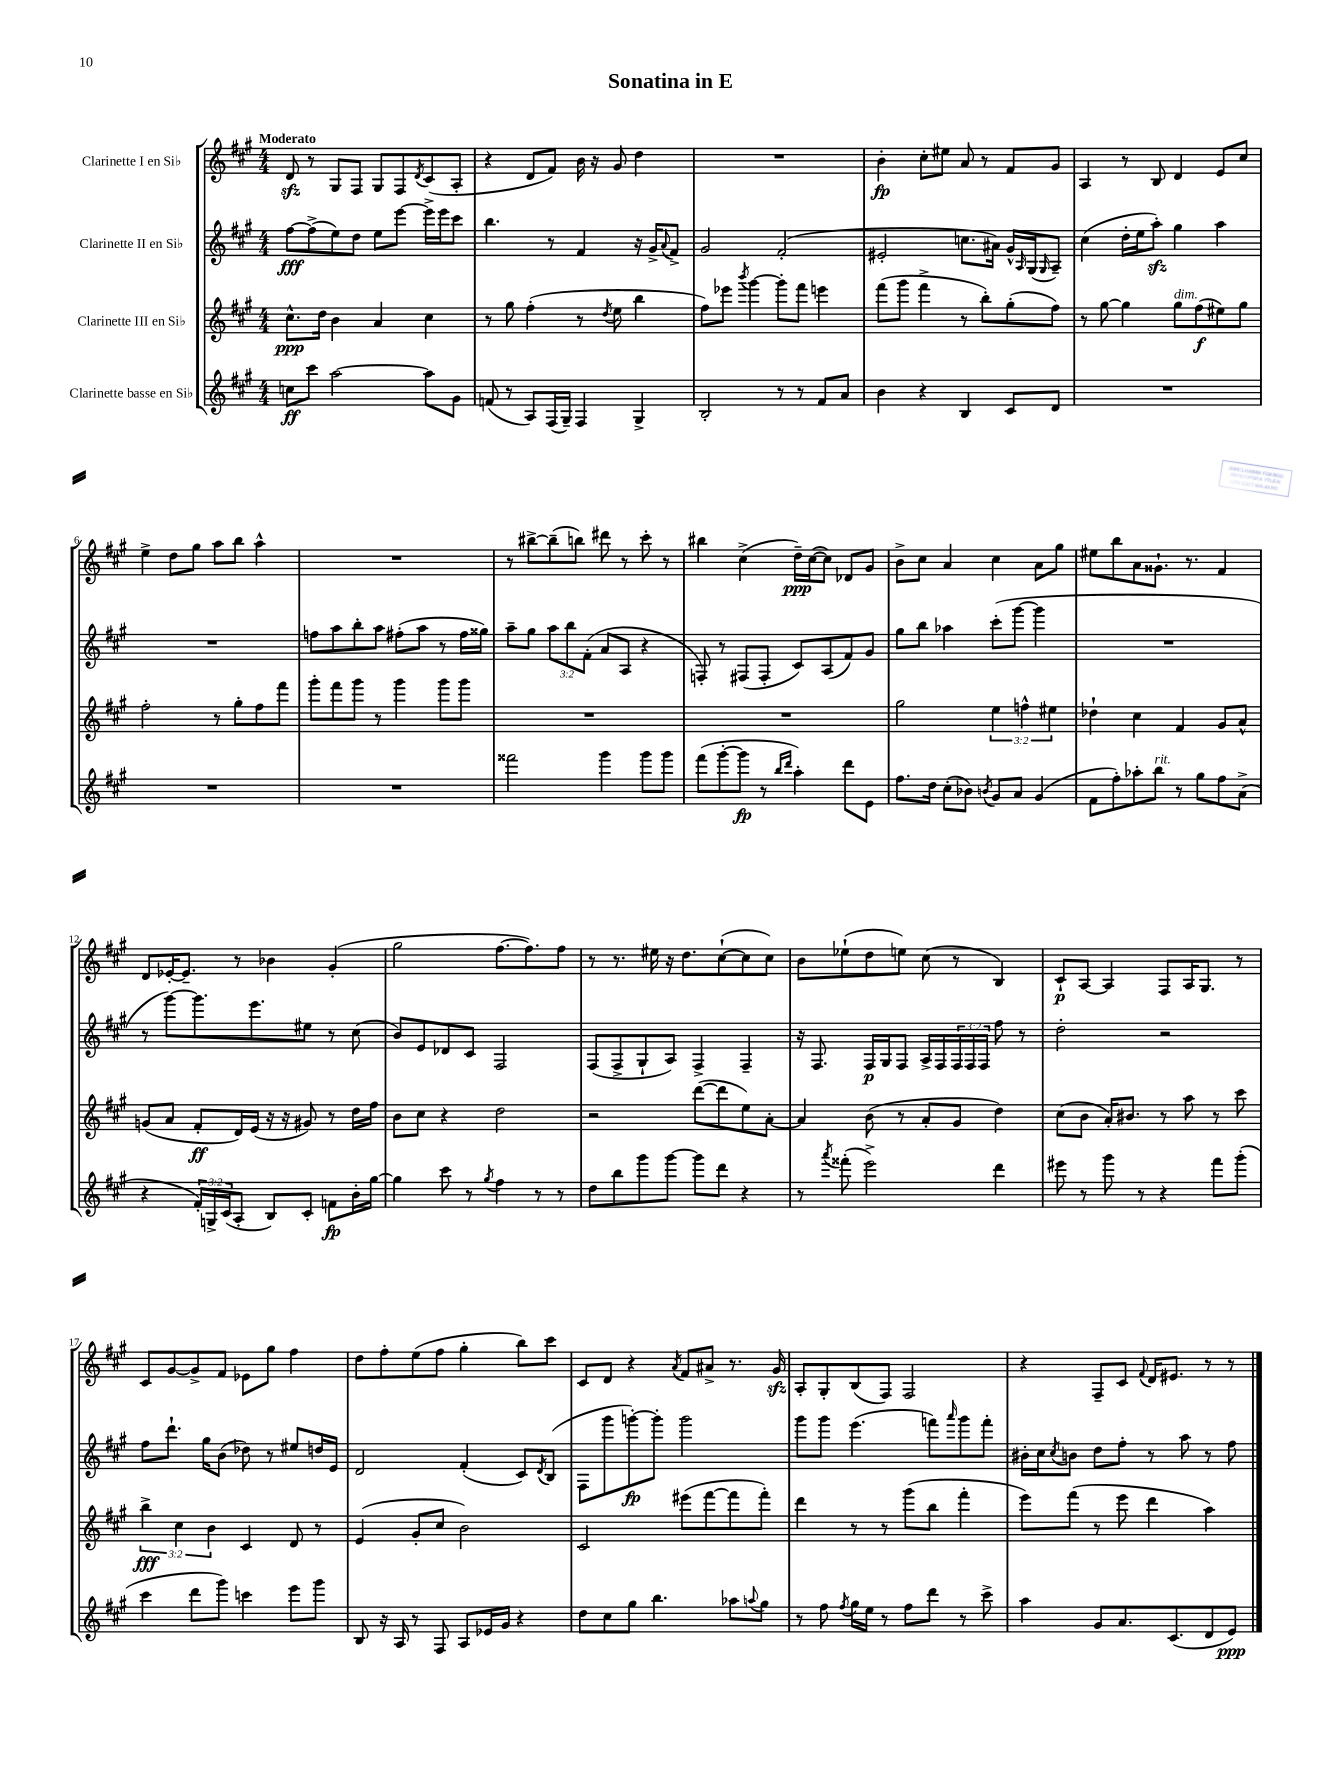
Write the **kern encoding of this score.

**kern	**dynam	**kern	**dynam	**kern	**dynam	**kern	**dynam
*part4	*part4	*part3	*part3	*part2	*part2	*part1	*part1
*staff4	*staff4	*staff3	*staff3	*staff2	*staff2	*staff1	*staff1
*I"Clarinette basse en Si♭	*	*I"Clarinette III en Si♭	*	*I"Clarinette II en Si♭	*	*I"Clarinette I en Si♭	*
*clefG2	*	*clefG2	*	*clefG2	*	*clefG2	*
*k[f#c#g#]	*	*k[f#c#g#]	*	*k[f#c#g#]	*	*k[f#c#g#]	*
*M4/4	*	*M4/4	*	*M4/4	*	*M4/4	*
=1	=1	=1	=1	=1	=1	=1	=1
!	!	!	!	!	!	!LO:TX:a:B:t=Moderato	!
8ccn\L	ff	8.cc#^^\L	ppp	[8ff#\L	fff	8dzz/	.
8ccc#\J	.	.	.	(8ff#^\]	.	8r	.
.	.	16dd\Jk	.	.	.	.	.
[2aa\	.	4b\	.	8ee\)	.	8G#/L	.
.	.	.	.	8dd\J	.	8F#/J	.
.	.	4a/	.	8ee\L	.	8G#/L	.
.	.	.	.	[8eee\J	.	8F#/	.
.	.	.	.	.	.	8qd/	.
8aa\L]	.	4cc#\	.	16eee^\LL]	.	(8c#/	.
.	.	.	.	16eee\J	.	.	.
8g#\J	.	.	.	8ccc#\J	.	8A'/J	.
=2	=2	=2	=2	=2	=2	=2	=2
(8fn/	.	8r	.	4.bb\	.	4r	.
8r	.	8gg#\	.	.	.	.	.
8A/L)	.	(4ff#'\	.	.	.	8d/L	.
(16F#/L	.	.	.	8r	.	8f#/J)	.
16G#~/JJ)	.	.	.	.	.	.	.
4F#/	.	8r	.	4f#/	.	16b\	.
.	.	.	.	.	.	16r	.
.	.	8qdd/	.	.	.	.	.
.	.	8ee\	.	.	.	8g#/	.
4G#^/	.	4bb\	.	16r	.	4dd\	.
.	.	.	.	16g#^/KL	.	.	.
.	.	.	.	8qqa/	.	.	.
.	.	.	.	8f#^/J	.	.	.
=3	=3	=3	=3	=3	=3	=3	=3
2B'/	.	8ff#\L)	.	2g#/	.	1r	.
.	.	8eee-X\J	.	.	.	.	.
.	.	8qbbb/	.	.	.	.	.
.	.	[4ggg#\	.	.	.	.	.
8r	.	8ggg#'\L]	.	(2f#'/	.	.	.
8r	.	8fff#\J	.	.	.	.	.
8f#/L	.	4eeen\	.	.	.	.	.
8a/J	.	.	.	.	.	.	.
=4	=4	=4	=4	=4	=4	=4	=4
4b\	.	(8fff#\L	.	2e#X'/	.	4b'\	fp
.	.	8ggg#\J	.	.	.	.	.
4r	.	4fff#^\	.	.	.	8cc#'\L	.
.	.	.	.	.	.	8ee#X\J	.
4B/	.	8r	.	8.ccn\L	.	8a/	.
.	.	8bb'\L)	.	.	.	8r	.
.	.	.	.	16a#X\Jk)	.	.	.
8c#/L	.	(8gg#'\	.	16g#^^/LL	.	8f#/L	.
.	.	.	.	16qqA/	.	.	.
.	.	.	.	(16G#/J	.	.	.
.	.	.	.	16qqG#/	.	.	.
8d/J	.	8ff#\J)	.	8A~/J)	.	8g#/J	.
=5	=5	=5	=5	=5	=5	=5	=5
1r	.	8r	.	(4cc#\	.	4A/	.
.	.	[8gg#\	.	.	.	.	.
.	.	4gg#\]	.	16dd'\LL	.	8r	.
.	.	.	.	16ee\J	.	.	.
.	.	.	.	8aazz'\J)	.	8B/	.
!	!	!LO:TX:a:i:t=dim.	!	!	!	!	!
.	.	8gg#\L	.	4gg#\	.	4d/	.
.	.	(8ff#\	f	.	.	.	.
.	.	8ee#X\)	.	4aa\	.	8e/L	.
.	.	8gg#\J	.	.	.	8cc#/J	.
!!LO:LB:g=z
=6	=6	=6	=6	=6	=6	=6	=6
1r	.	2ff#'\	.	1r	.	4ee^\	.
.	.	.	.	.	.	8dd\L	.
.	.	.	.	.	.	8gg#\J	.
.	.	8r	.	.	.	8aa\L	.
.	.	8gg#'\L	.	.	.	8bb\J	.
.	.	8ff#\	.	.	.	4aa^^\	.
.	.	8fff#\J	.	.	.	.	.
=7	=7	=7	=7	=7	=7	=7	=7
1r	.	8ggg#'\L	.	8ffn\L	.	1r	.
.	.	8fff#\	.	8aa\	.	.	.
.	.	8ggg#\J	.	8bb'\	.	.	.
.	.	8r	.	8aa\J	.	.	.
.	.	4ggg#\	.	(8ff#X'\L	.	.	.
.	.	.	.	8aa\J	.	.	.
.	.	8ggg#\L	.	8r	.	.	.
.	.	8ggg#\J	.	16ff#\LL	.	.	.
.	.	.	.	16gg##X\JJ)	.	.	.
=8	=8	=8	=8	=8	=8	=8	=8
2fff##X\	.	1r	.	8aa~\L	.	8r	.
.	.	.	.	8gg#\J	.	[8bb#X^\L	.
.	.	.	.	12aa\L	.	(8bb#~\]	.
.	.	.	.	12bb\	.	.	.
.	.	.	.	.	.	8bbn\J)	.
.	.	.	.	(12f#'\J	.	.	.
4ggg#\	.	.	.	8a/L	.	8ddd#X\	.
.	.	.	.	8A/J	.	8r	.
8ggg#\L	.	.	.	4r	.	8ccc#'\	.
8ggg#\J	.	.	.	.	.	8r	.
=9	=9	=9	=9	=9	=9	=9	=9
(8fff#\L	.	1r	.	8Fn'/)	.	4bb#X\	.
[8ggg#'\	.	.	.	8r	.	.	.
8ggg#\J]	fp	.	.	(8F#X/L	.	(4cc#^\	.
8r	.	.	.	8F#'/J	.	.	.
16qqbb/LL	.	.	.	.	.	.	.
16qqddd/JJ	.	.	.	.	.	.	.
4aa'\)	.	.	.	8c#/L)	.	16dd~\LL)	ppp
.	.	.	.	.	.	([16cc#\J	.
.	.	.	.	(8A/	.	8cc#\J])	.
8ddd\L	.	.	.	8f#/)	.	8d-X/L	.
8e\J	.	.	.	8g#/J	.	8g#/J	.
=10	=10	=10	=10	=10	=10	=10	=10
8.ff#\L	.	2gg#\	.	8gg#\L	.	8b^\L	.
.	.	.	.	8bb\J	.	8cc#\J	.
16dd\Jk	.	.	.	.	.	.	.
(8cc#'\L	.	.	.	4aa-X\	.	4a/	.
8b-X\J)	.	.	.	.	.	.	.
8qbn/	.	.	.	.	.	.	.
8g#/L	.	6ee\	.	(8ccc#'\L	.	4cc#\	.
8a/J	.	.	.	[8ggg#\J	.	.	.
.	.	6ffn^^\	.	.	.	.	.
(4g#/	.	.	.	4ggg#\]	.	8a\L	.
.	.	6ee#X\	.	.	.	.	.
.	.	.	.	.	.	8gg#\J	.
=11	=11	=11	=11	=11	=11	=11	=11
8f#\L	.	4dd-X`\	.	1r	.	8ee#X\L	.
8ff#'\)	.	.	.	.	.	8bb\	.
8aa-X'\	.	4cc#\	.	.	.	8a\	.
!LO:TX:a:i:t=rit.	!	!	!	!	!	!	!
8bb\J	.	.	.	.	.	8.g##X`\J	.
8r	.	4f#/	.	.	.	.	.
.	.	.	.	.	.	8.r	.
8gg#\L	.	.	.	.	.	.	.
8ff#\	.	8g#/L	.	.	.	4f#/	.
(8a^\J	.	8a^^/J	.	.	.	.	.
!!LO:LB:g=z
=12	=12	=12	=12	=12	=12	=12	=12
4r	.	(8gn/L	.	8r	.	8d/L	.
.	.	8a/J	.	[8ggg#\L)	.	[16e-X'/K	.
.	.	.	.	.	.	8.e-~/J]	.
24f#'/LL)	.	8f#'/L	ff	8.ggg#\]	.	.	.
24Gn^/	.	.	.	.	.	.	.
(24c#/J	.	.	.	.	.	.	.
8A'/J	.	16d/L)	.	.	.	8r	.
.	.	(16e/JJ	.	8.eee\	.	.	.
8B/L)	.	16r	.	.	.	4b-X\	.
.	.	16r	.	.	.	.	.
8c#'/J	.	8g#X/)	.	8ee#X\J	.	.	.
8fn\L	fp	8r	.	8r	.	(4g#'/	.
16b'\L	.	16dd\LL	.	(8cc#\	.	.	.
[16gg#\JJ	.	16ff#\JJ	.	.	.	.	.
=13	=13	=13	=13	=13	=13	=13	=13
4gg#\]	.	8b\L	.	8b/L)	.	2gg#\	.
.	.	8cc#\J	.	8e/	.	.	.
8ccc#\	.	4r	.	8d-X/	.	.	.
8r	.	.	.	8c#/J	.	.	.
8qgg#/	.	.	.	.	.	.	.
4ff#\	.	2dd\	.	2F#/	.	[8.ff#\L	.
.	.	.	.	.	.	8.ff#\])	.
8r	.	.	.	.	.	.	.
8r	.	.	.	.	.	8ff#\J	.
=14	=14	=14	=14	=14	=14	=14	=14
8dd\L	.	2r	.	(8F#/L	.	8r	.
8bb\	.	.	.	8F#^/	.	8.r	.
8ggg#\	.	.	.	8G#`/	.	.	.
.	.	.	.	.	.	16ee#X\	.
[8ggg#\J	.	.	.	8A/J)	.	16r	.
.	.	.	.	.	.	8.dd\L	.
8ggg#\L]	.	([8ddd\L	.	4F#^/	.	.	.
8ddd\J	.	8ddd\]	.	.	.	([8cc#`\	.
4r	.	8ee\)	.	4F#~/	.	8cc#\]	.
.	.	[8a'\J	.	.	.	8cc#\J)	.
=15	=15	=15	=15	=15	=15	=15	=15
8r	.	4a/]	.	16r	.	8b\L	.
.	.	.	.	8.F#/	.	.	.
8qaaa/	.	.	.	.	.	.	.
(8fff##X'\	.	.	.	.	.	(8ee-X`\	.
2eee^\)	.	(8b\	.	16F#/LL	p	8dd\	.
.	.	.	.	16G#/J	.	.	.
.	.	8r	.	8F#/J	.	8een\J)	.
.	.	8a'/L	.	16A^/LL	.	(8cc#\	.
.	.	.	.	16F#/	.	.	.
.	.	8g#/J	.	24F#/	.	8r	.
.	.	.	.	24F#/	.	.	.
.	.	.	.	24F#/JJ	.	.	.
4ddd\	.	4dd\)	.	8ff#\	.	4B/)	.
.	.	.	.	8r	.	.	.
=16	=16	=16	=16	=16	=16	=16	=16
8eee#X\	.	(8cc#\L	.	2dd'\	.	8c#`/L	p
8r	.	8b\J	.	.	.	[8A/J	.
8ggg#\	.	16a'/KL)	.	.	.	4A/]	.
.	.	8.b#X/J	.	.	.	.	.
8r	.	.	.	.	.	.	.
4r	.	8r	.	2r	.	8F#/L	.
.	.	8aa\	.	.	.	16A/K	.
.	.	.	.	.	.	8.G#/J	.
8fff#\L	.	8r	.	.	.	.	.
(8ggg#'\J	.	8ccc#\	.	.	.	8r	.
!!LO:LB:g=z
=17	=17	=17	=17	=17	=17	=17	=17
4ccc#\	.	6bb^\	fff	8ff#\L	.	8c#/L	.
.	.	.	.	8.ddd`\J	.	[8g#/	.
.	.	6cc#\	.	.	.	.	.
8ddd\L	.	.	.	.	.	8g#^/]	.
.	.	.	.	16gg#\KL	.	.	.
.	.	6b\	.	.	.	.	.
8ggg#\J)	.	.	.	(8b\J	.	8f#/J	.
4cccn\	.	4c#/	.	8dd-X\)	.	8e-X\L	.
.	.	.	.	8r	.	8gg#\J	.
8eee\L	.	8d/	.	8ee#X/L	.	4ff#\	.
8ggg#\J	.	8r	.	16ddn/L	.	.	.
.	.	.	.	16e/JJ	.	.	.
=18	=18	=18	=18	=18	=18	=18	=18
8B/	.	(4e/	.	2d/	.	8dd\L	.
16r	.	.	.	.	.	8ff#'\	.
16A/	.	.	.	.	.	.	.
8r	.	8g#'/L	.	.	.	(8ee\	.
8F#/	.	8cc#/J	.	.	.	8ff#\J	.
8A/L	.	2b\)	.	(4f#'/	.	4gg#'\	.
16e-X/L	.	.	.	.	.	.	.
16g#/JJ	.	.	.	.	.	.	.
4r	.	.	.	8c#/L)	.	8bb\L)	.
.	.	.	.	8qd/	.	.	.
.	.	.	.	(8B/J	.	8ccc#\J	.
=19	=19	=19	=19	=19	=19	=19	=19
8dd\L	.	2c#/	.	8F#\L	.	8c#/L	.
8cc#\	.	.	.	8ggg#\	.	8d/J	.
8gg#\J	.	.	.	[8gggn'\)	fp	4r	.
4.bb\	.	.	.	8ggg'\J]	.	.	.
.	.	.	.	.	.	8qa/	.
.	.	(8eee#X\L	.	2ggg\	.	8f#/L	.
.	.	[8fff#\	.	.	.	8a#X^/J	.
8aa-X\L	.	8fff#\]	.	.	.	8.r	.
8qqaan/	.	.	.	.	.	.	.
8gg#\J	.	8fff#'\J)	.	.	.	.	.
.	.	.	.	.	.	16g#zz/	.
=20	=20	=20	=20	=20	=20	=20	=20
8r	.	4ddd\	.	8ggg#\L	.	8A'/L	.
8ff#\	.	.	.	8ggg#\J	.	8G#'/	.
8qff#/	.	.	.	.	.	.	.
16gg#\LL	.	8r	.	(4.eee\	.	(8B/	.
16ee\JJ	.	.	.	.	.	.	.
8r	.	8r	.	.	.	8F#/J)	.
8ff#\L	.	(8ggg#\L	.	.	.	2F#/	.
8ddd\J	.	8bb\J	.	8fffn\L)	.	.	.
.	.	.	.	16qqaaa/	.	.	.
8r	.	4fff#'\	.	8ggg#\	.	.	.
8ccc#^\	.	.	.	8fff'\J	.	.	.
=21	=21	=21	=21	=21	=21	=21	=21
4aa\	.	8eee\L)	.	16b#X'\LL	.	4r	.
.	.	.	.	16cc#\J	.	.	.
.	.	.	.	8qcc#/	.	.	.
.	.	(8fff#\J	.	8bn\J	.	.	.
8g#/L	.	8r	.	8dd\L	.	8F#~/L	.
8.a/	.	8eee\	.	8ff#'\J	.	8c#/J	.
.	.	.	.	.	.	8qqf#/	.
.	.	4ddd\	.	8r	.	16d/KL	.
(8.c#/	.	.	.	.	.	8.e#X/J	.
.	.	.	.	8aa\	.	.	.
8d/	.	4aa\)	.	8r	.	8r	.
8e/J)	ppp	.	.	8ff#\	.	8r	.
==	==	==	==	==	==	==	==
*-	*-	*-	*-	*-	*-	*-	*-
